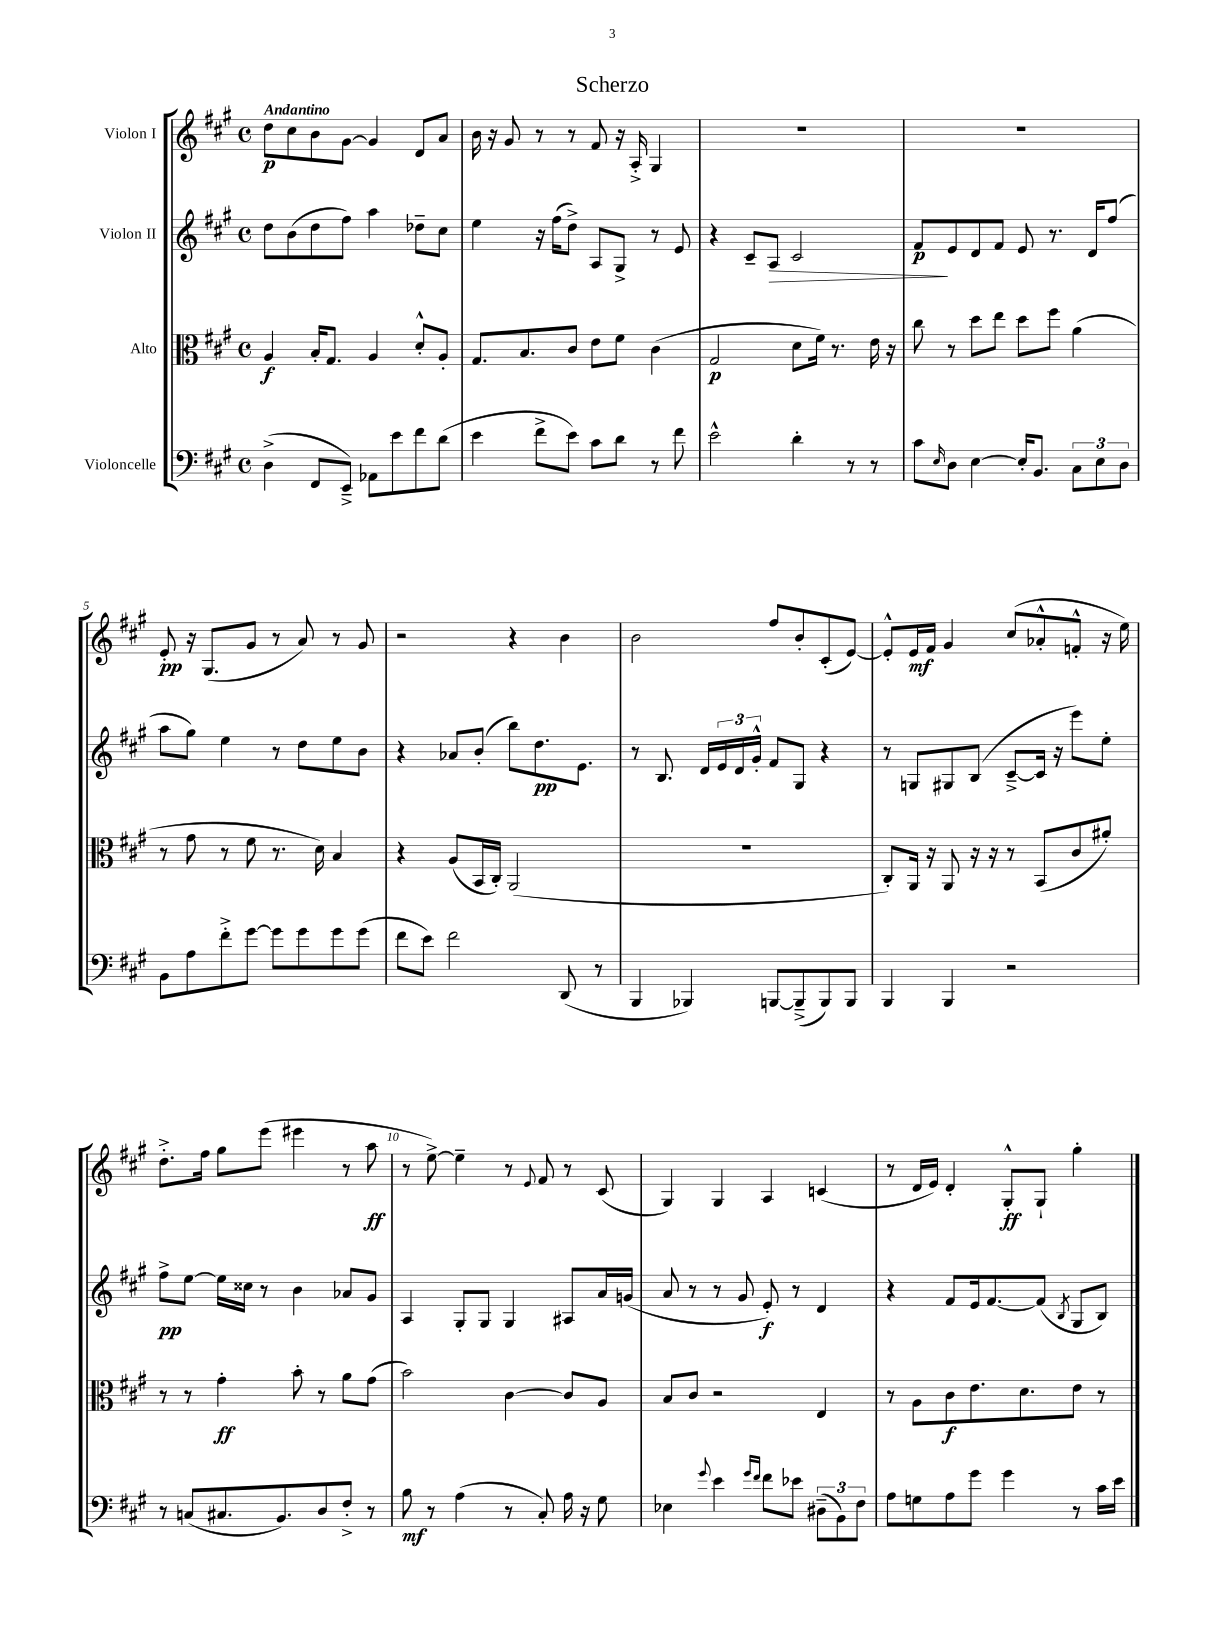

**kern	**kern	**kern	**kern
*staff4	*staff3	*staff2	*staff1
*clefF4	*clefC3	*clefG2	*clefG2
*k[f#c#g#]	*k[f#c#g#]	*k[f#c#g#]	*k[f#c#g#]
*M4/4	*M4/4	*M4/4	*M4/4
*met(c)	*met(c)	*met(c)	*met(c)
(4D^	4A	8dd	8dd
.	.	(8b	8cc#
8FF#	16B'	8dd	8b
.	8.G#	.	.
8EE~^)	.	8ff#)	[8g#
8AA-	4A	4aa	4g#]
8e	.	.	.
8f#	8d'^^	8dd-~	8d
(8d	8A'	8cc#	8a
=	=	=	=
4e	8.G#	4ee	16b
.	.	.	16r
.	.	.	8g#
.	8.B	.	.
8f#^	.	16r	8r
.	.	(16ff#	.
8e)	8c#	8dd^)	8r
8c#	8e	8A	8f#
8d	8f#	8G#^	16r
.	.	.	16A'^
8r	(4c#	8r	4G#
8f#	.	8e	.
=	=	=	=
2e^^	2G#	4r	1r
.	.	8c#~	.
.	.	8A	.
4d'	8d	2c#	.
.	16f#)	.	.
.	8.r	.	.
8r	.	.	.
8r	16e	.	.
.	16r	.	.
=	=	=	=
8c#	8cc#	8f#	1r
16qqE	.	.	.
8D	8r	8e	.
[4E	8dd	8d	.
.	8ee	8f#	.
16E']	8dd	8e	.
8.BB	.	.	.
.	8ff#	8.r	.
12C#	(4a	.	.
.	.	16d	.
12E	.	.	.
.	.	(8ff#	.
12D	.	.	.
=	=	=	=
8BB	8r	8aa	8e'
8A	8g#	8gg#)	16r
.	.	.	(8.G#
8f#'^	8r	4ee	.
[8g#	8f#	.	8g#
8g#]	8.r	8r	8r
8g#	.	8dd	8a)
.	16d)	.	.
8g#	4B	8ee	8r
(8g#	.	8b	8g#
=	=	=	=
8f#	4r	4r	2r
8e)	.	.	.
2f#	(8A	8a-	.
.	16BB	(8b'	.
.	16C#')	.	.
.	(2AA	8bb)	4r
.	.	8.dd	.
(8DD	.	.	4b
.	.	8.e	.
8r	.	.	.
=	=	=	=
4BBB	1r	8r	2b
.	.	8.B	.
4BBB-)	.	.	.
.	.	16d	.
.	.	24e	.
.	.	24d	.
.	.	24g#'^^	.
[8BBB	.	8f#	8ff#
(8BBB~^]	.	8G#	8b'
8BBB)	.	4r	(8c#'
8BBB	.	.	[8e)
=	=	=	=
4BBB	8C#')	8r	8e'^^]
.	16AA	8G	16e
.	16r	.	16f#
4BBB	8AA	8G#	4g#
.	16r	(8B	.
.	16r	.	.
2r	8r	[8c#~^	(8cc#
.	(8BB	16c#]	8a-'^^
.	.	16r	.
.	8c#	8eee)	8f'^^
.	8a#')	8ee'	16r
.	.	.	16ee)
=	=	=	=
8r	8r	8ff#^	8.dd'^
(8C	8r	[8ee	.
.	.	.	16ff#
8.C#	4g#'	16ee]	8gg#
.	.	16cc##	.
.	.	8r	(8eee
8.BB)	.	.	.
.	8b'	4b	4eee#
8D	8r	.	.
8F#'^	8a	8a-	8r
8r	(8g#	8g#	8aa
=	=	=	=
8B	2b)	4A	8r
8r	.	.	[8ee^)
(4A	.	8G#'	4ee~]
.	.	8G#	.
8r	[4c#	4G#	8r
.	.	.	8qqe
8C#')	.	.	8f#
16A	8c#]	8A#	8r
16r	.	.	.
8G#	8A	16a	(8c#
.	.	(16g	.
=	=	=	=
4E-	8B	8a	4G#)
.	8c#	8r	.
8qqg#	.	.	.
4e	2r	8r	4G#
.	.	8g#	.
16qqg#	.	.	.
16qqf#	.	.	.
8f#	.	8e')	4A
8e-	.	8r	.
(12D#~	4E	4d	(4c
12BB)	.	.	.
12F#	.	.	.
=	=	=	=
8A	8r	4r	8r
8G	8A	.	16d
.	.	.	16e)
8A	8c#	8f#	4d'
8g#	8.e	16e	.
.	.	[8.f#	.
4g#	.	.	8G#'^^
.	8.d	.	.
.	.	(8f#]	8G#`
.	.	8qB	.
8r	8e	8G#	4gg#'
16c#	8r	8B)	.
16e	.	.	.
==	==	==	==
*-	*-	*-	*-
